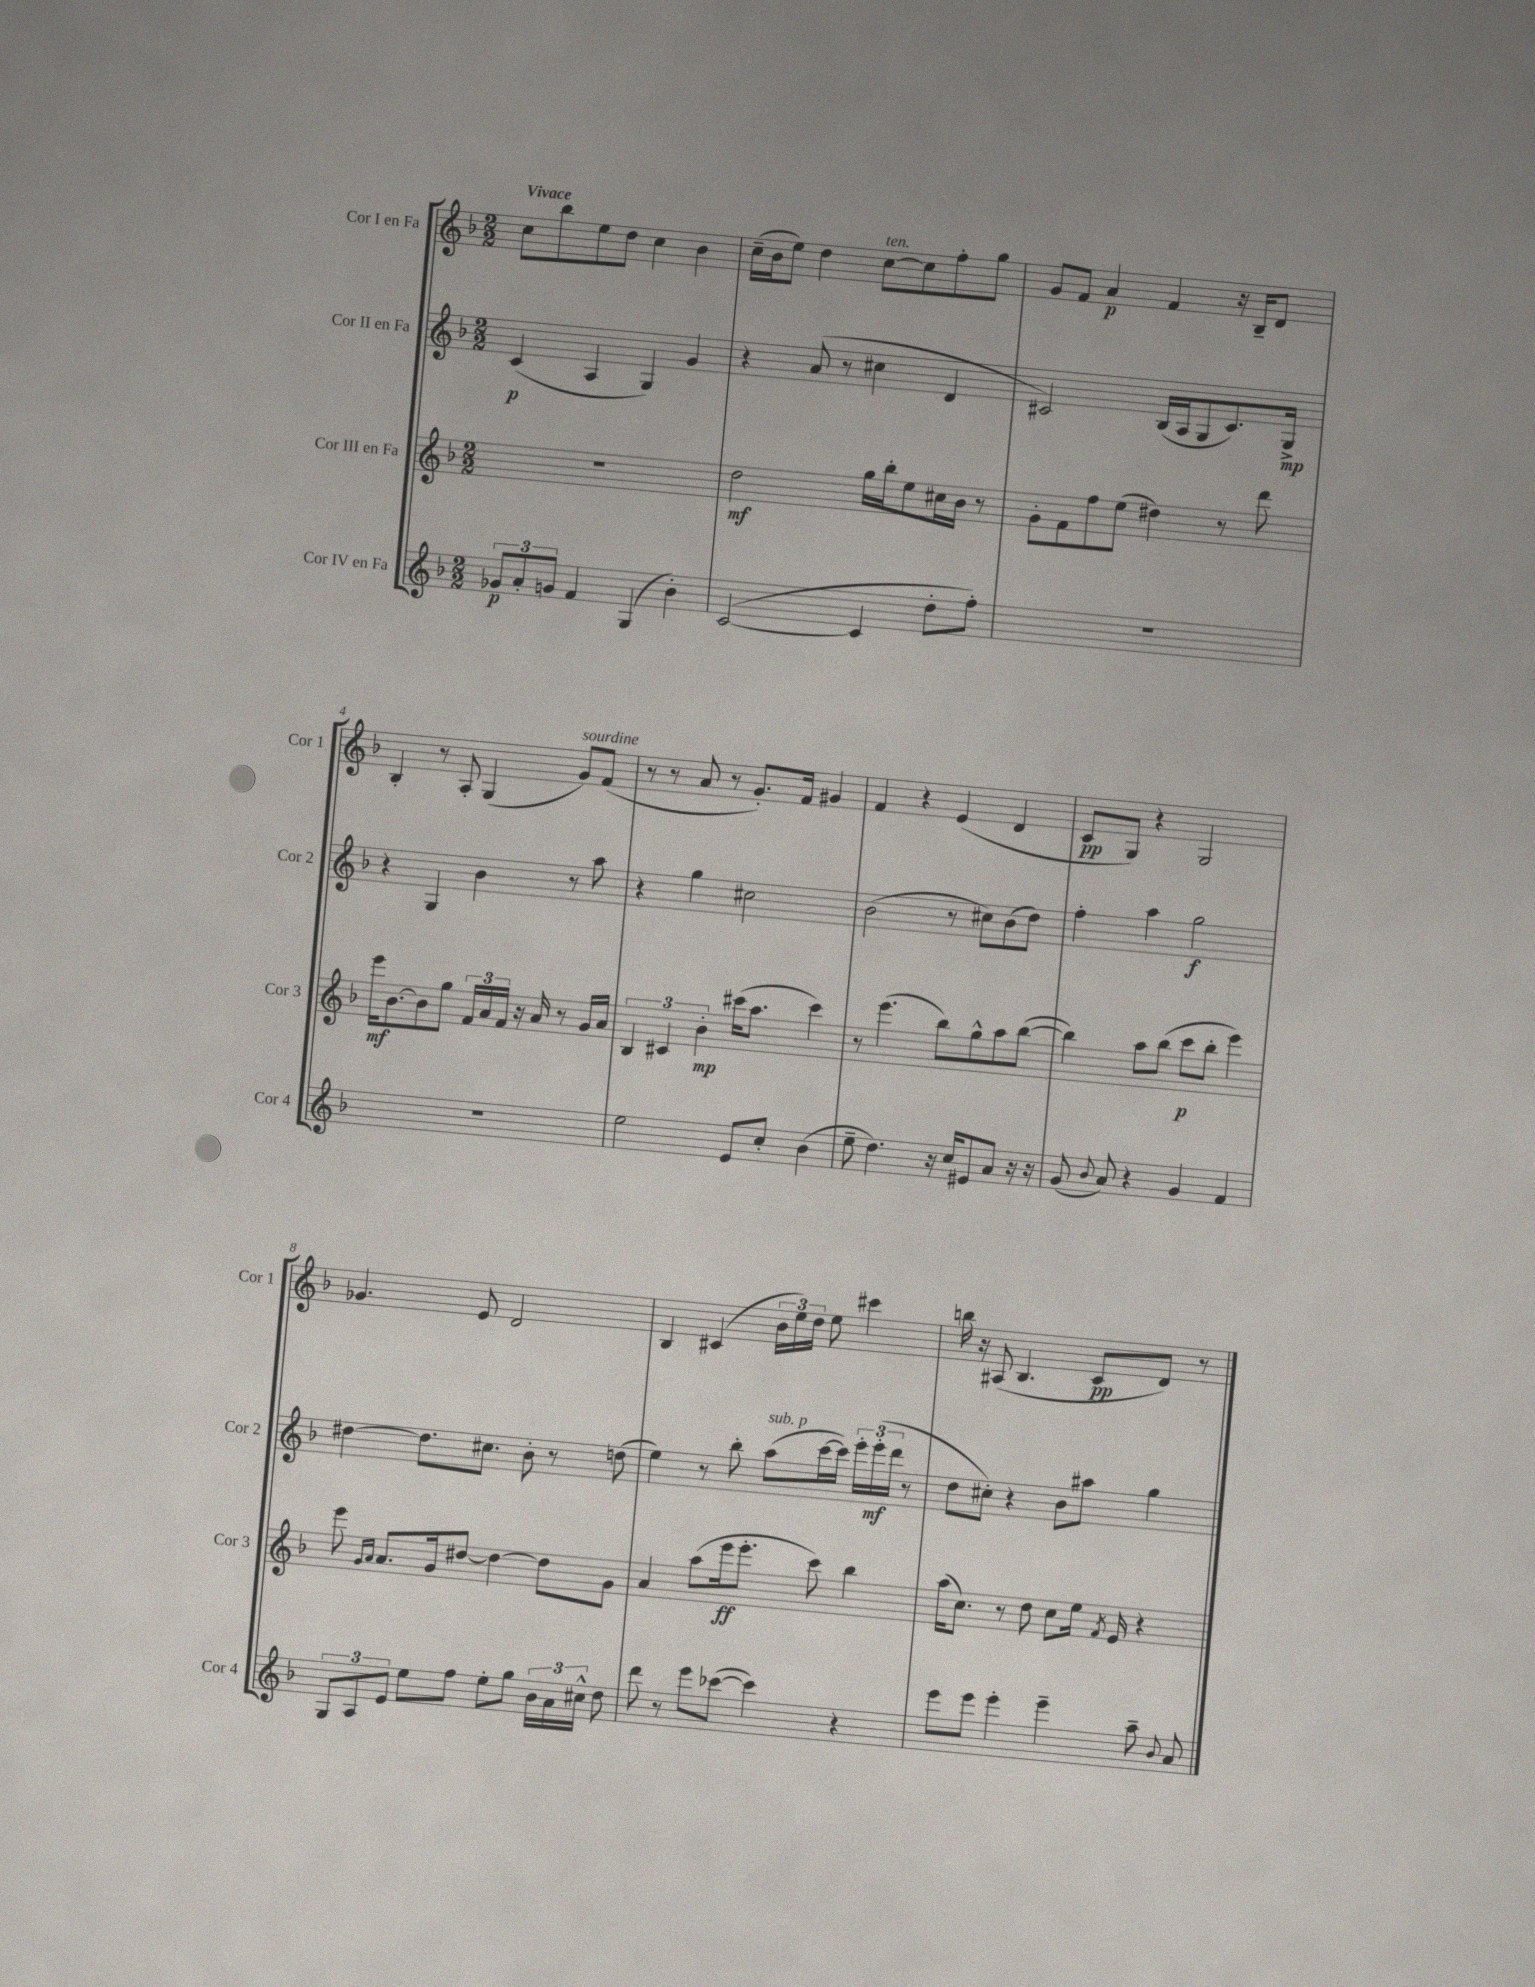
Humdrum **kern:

**kern	**kern	**kern	**kern
*staff4	*staff3	*staff2	*staff1
*clefG2	*clefG2	*clefG2	*clefG2
*k[b-]	*k[b-]	*k[b-]	*k[b-]
*M2/2	*M2/2	*M2/2	*M2/2
12g-/L	1r	(4c/	8cc\L
12a'/	.	.	.
.	.	.	8bb-\
12g/J	.	.	.
4f/	.	4A/	8ee\
.	.	.	8dd\J
(4G/	.	4G/)	4cc\
4b-'\)	.	4g/	4b-\
=	=	=	=
([2c/	2dd\	4r	(16cc~\LL
.	.	.	16b-\J
.	.	.	8ee\J)
.	.	(8a/	4dd\
.	.	8r	.
4c/]	16gg\LL	4cc#\	[8cc\L
.	16bb-'\J	.	.
.	8ee\	.	8cc\]
8dd'\L	16cc#\L	4d/	8ff'\
.	16b-\JJ	.	.
8ff'\J)	8r	.	8gg\J
=	=	=	=
1r	8g'\L	2c#/)	8g/L
.	8f\	.	8f/J
.	8ff\	.	4a/
.	(8ee\J	.	.
.	4dd#\)	(16B-/LL	4f/
.	.	16A/J	.
.	.	8G/	.
.	8r	8.c#/)	16r
.	.	.	16B-~/LK
.	8ddd\	.	8d/J
.	.	16G^/Jk	.
=	=	=	=
1r	16eee\LK	4r	4B-'/
.	[8.b-\	.	.
.	8b-\]	4G/	8r
.	8gg\J	.	8A'/
.	24f/LL	4b-\	(4G/
.	24a/	.	.
.	24f/JJ	.	.
.	16r	.	.
.	16a/	.	.
.	8r	8r	8g/L)
.	16g/LL	8aa\	(8f/J
.	16a/JJ	.	.
=	=	=	=
2ee\	6B-/	4r	8r
.	.	.	8r
.	6c#/	.	.
.	.	4gg\	8a/
.	6b-'\	.	.
.	.	.	8r
8e/L	(16ccc#\LK	2cc#\	8.g'/L)
.	8.aa\J	.	.
8cc'/J	.	.	.
.	.	.	16f/Jk
(4b-\	4ccc#\)	.	4g#/
=	=	=	=
8ee~\	8r	(2b-\	4f/
4.dd\)	(4.eee\	.	.
.	.	.	4r
16r	8bb-\L)	8r	(4e/
16cc/LK	.	.	.
8e#/	8gg^^\	8cc#\L)	.
8a/J	8aa\	(8b-\	4d/
16r	([8bb-\J	8dd\J)	.
16r	.	.	.
=	=	=	=
(8g/	4bb-\])	4ff'\	8c/L
8qqb-/	.	.	.
8a/)	.	.	8G/J)
4r	8aa\L	4aa\	4r
.	(8bb-\J	.	.
4g/	8ccc\L	2gg\	2G/
.	8bb-'\J	.	.
4f/	4eee\)	.	.
=	=	=	=
12G/L	8eee\	[4dd#\	4.g-/
12A/	.	.	.
.	16qqg/LL	.	.
.	16qqa/JJ	.	.
.	8.a/L	.	.
12e/J	.	.	.
8ee\L	.	8.dd#\]L	.
.	16g/k	.	.
8ff\J	[8dd#/J	.	8e/
.	.	8.cc#\J	.
8ee'\L	4dd#\_	.	2d/
8gg\J	.	8b-'\	.
24b-\LL	8dd#\]L	8r	.
24a\	.	.	.
24cc#^^\JJ	.	.	.
8dd\	8g\J	(8dd\	.
=	=	=	=
8ddd\	4a/	4ee\)	4B-/
8r	.	.	.
8eee\L	(8aa\L	8r	(4c#/
([8ccc-\J	16eee\k	8bb-'\	.
.	8.eee'\J	.	.
4ccc-\])	.	(8aa\L	24b-\LL
.	.	.	24ee\)
.	.	.	24dd\JJ
.	8ccc\)	[16ccc\L	8ee\
.	.	16ccc\]JJ)	.
4r	4bb-\	24eee'\LL	4ccc#\
.	.	(24eee'\	.
.	.	24ddd\JJ	.
.	.	8r	.
=	=	=	=
8eee\L	(16aa\LK	8dd\L	16bb\
.	8.cc\J)	.	16r
8eee\J	.	8cc#'\J)	(8A#/
4eee'\	8r	4r	4.B-/
.	8dd\	.	.
4eee~\	8cc\L	8b-\L	.
.	16ee\Jk	8aa#\J	8c/L
.	8qf/	.	.
.	16e/	.	.
8aa~\	4r	4gg\	8d/J)
8qqb-/	.	.	.
8a/	.	.	8r
==	==	==	==
*-	*-	*-	*-
